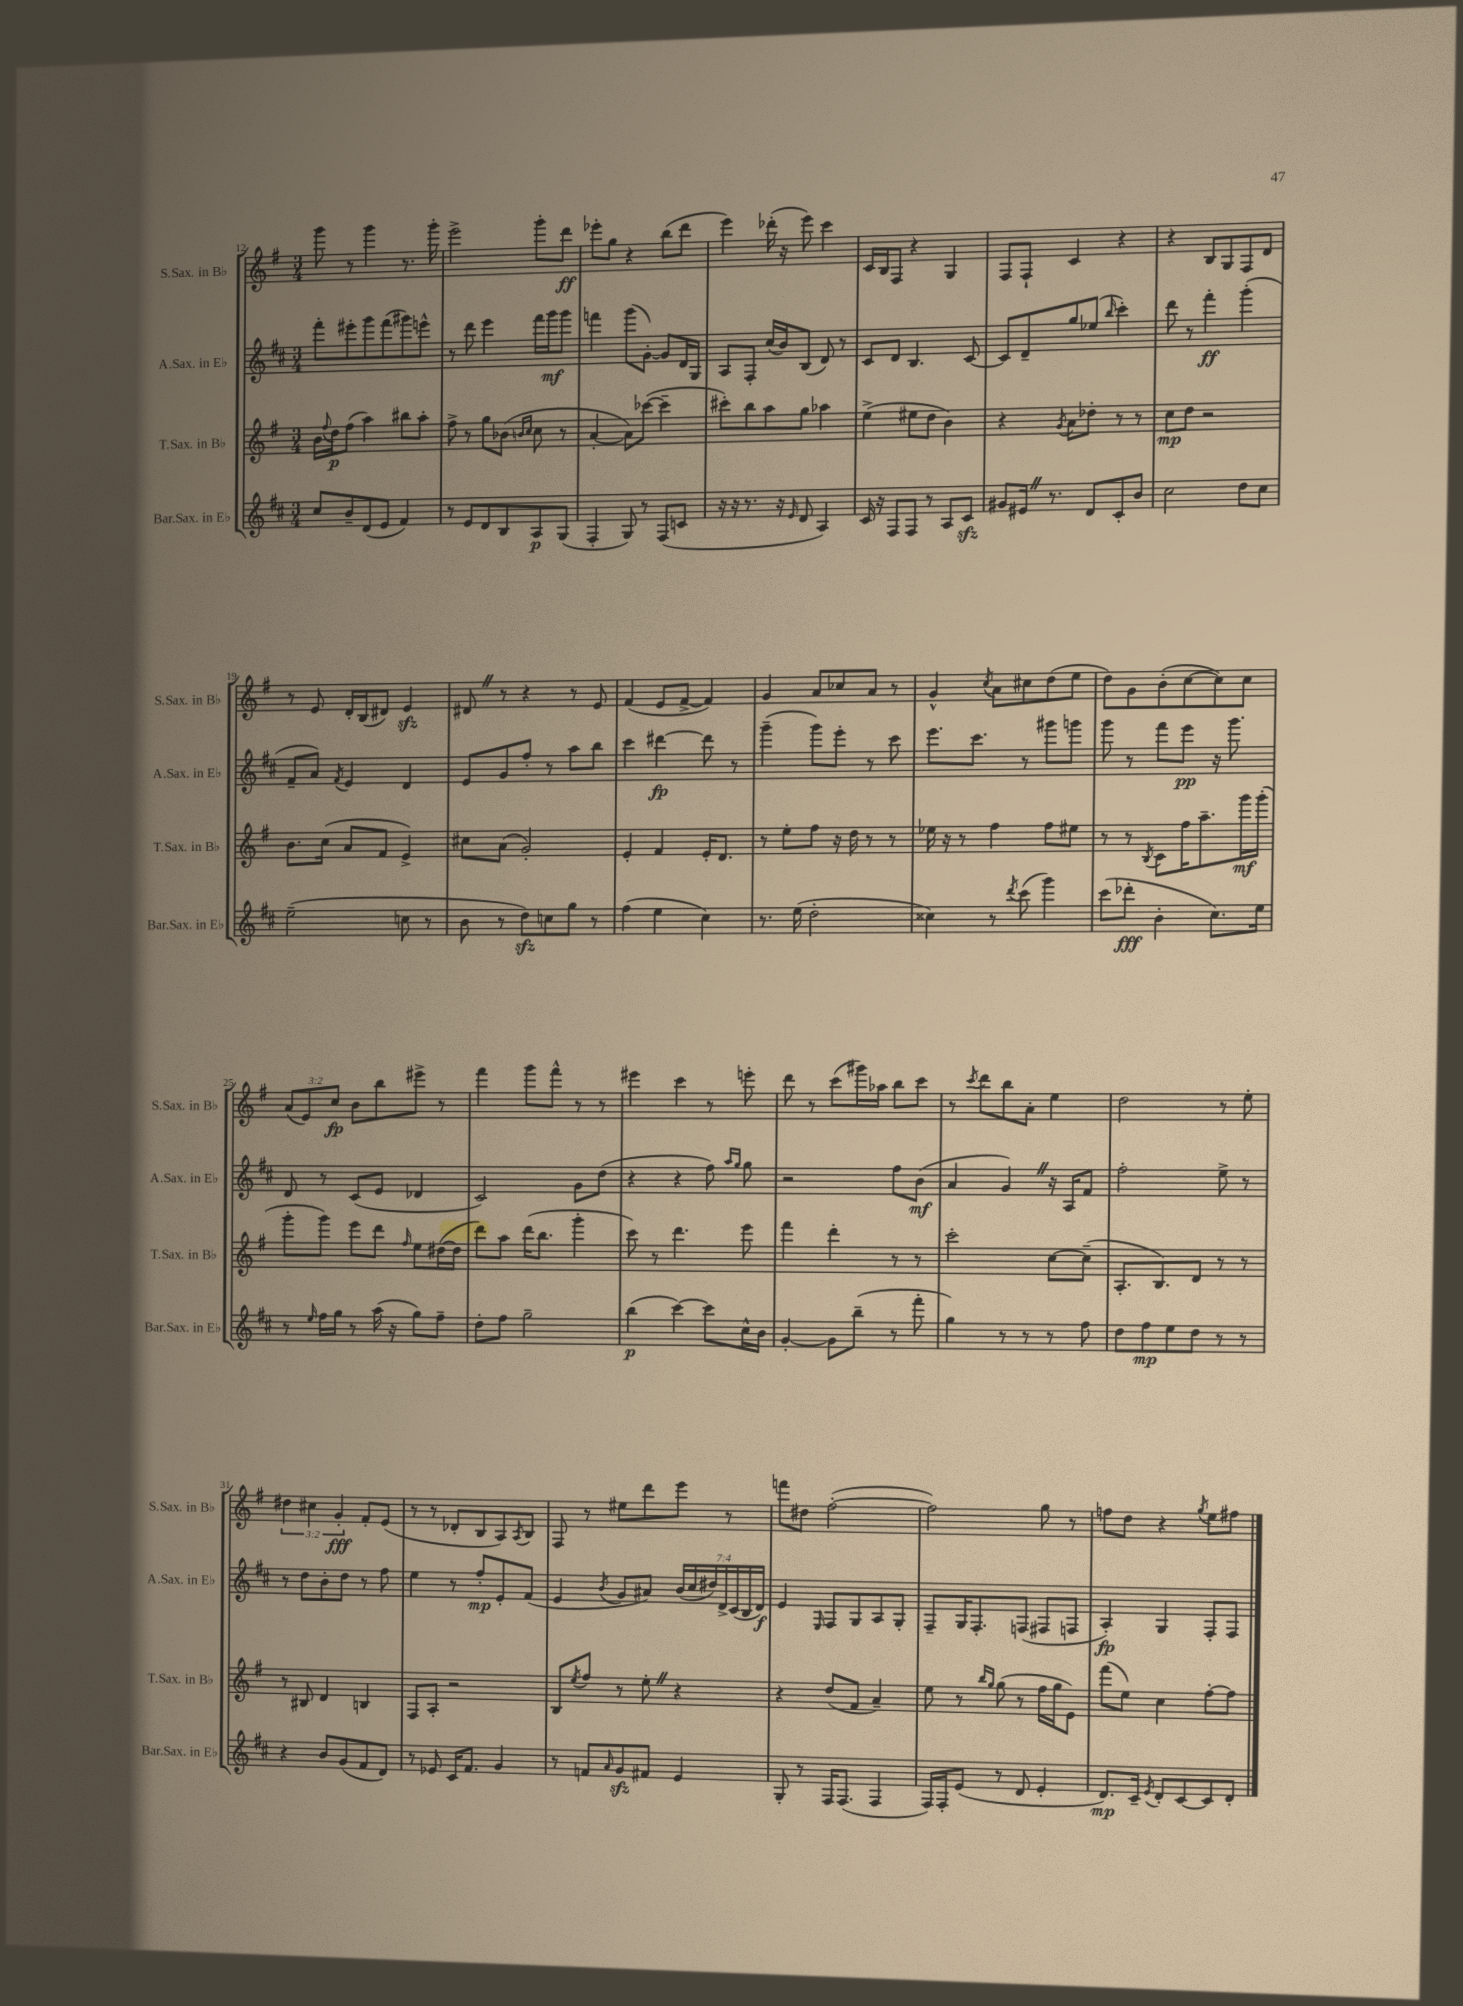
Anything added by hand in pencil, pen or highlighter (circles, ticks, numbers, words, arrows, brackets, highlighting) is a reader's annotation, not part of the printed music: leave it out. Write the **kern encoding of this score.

**kern	**kern	**kern	**kern
*staff4	*staff3	*staff2	*staff1
*clefG2	*clefG2	*clefG2	*clefG2
*k[f#c#]	*k[f#]	*k[f#c#]	*k[f#]
*M3/4	*M3/4	*M3/4	*M3/4
8cc#	16b	8fff#'	8ggg
.	8qqff#	.	.
.	16dd	.	.
8b~	(8ff#	8eee#'	8r
(8d	4aa)	8ggg	4ggg
8e	.	(8fff#	.
4f#)	8bb#	8ggg#)	8.r
.	8aa'	8eee^^	.
.	.	.	16ggg'
=	=	=	=
8r	8ff#^	8r	2eee^
8e	8r	8ddd	.
8d	8gg	4eee	.
8B	(8b-	.	.
.	16qqb	.	.
.	16qqcc	.	.
8A	8cc	16fff#	8ggg'
.	.	16ggg	.
(8G	8r	8ggg	8ddd
=	=	=	=
4F#'	[4a'	4fff	8eee-'
.	.	.	8gg
8G)	8a])	(8ggg	4r
8r	([8ccc-	[8g')	.
(8F#	4ccc-~]	8g]	(8bb
8c	.	16d	8ddd
.	.	16G	.
=	=	=	=
16r	8ccc#')	8A	4eee)
16r	.	.	.
8.r	8bb	8F#'	.
.	8aa	(16cc#	(16ddd-'
16r	.	16b)	16r
16qqe	.	.	.
8d	8gg	(8B	8eee)
4A)	4aa-	8d)	4ccc
.	.	8r	.
=	=	=	=
16c#	(4ee^	8c#	16c
16r	.	.	16B
8F#	.	8d	8F#
8F#	8ee#	4.B	4r
8r	8dd	.	.
8A	4b)	.	4G
8c#	.	[8c#	.
=	=	=	=
8g#	4r	8c#]	8F#
16e#	.	8d~	8F#`
8.r	.	.	.
.	8qg	.	.
.	8a	8gg	4c
8d	8dd-'	(8ee-	.
.	.	16qqbb	.
8c#'	8r	4ccc#')	4r
8b	8r	.	.
=	=	=	=
2cc#	8cc	8ddd	4r
.	8dd	8r	.
.	2r	4fff#'	8B
.	.	.	8G
8dd	.	(4ggg'	8F#
8cc#	.	.	8d
=	=	=	=
(2ee~	8.b	8f#~	8r
.	.	8a)	8e
.	(16cc	.	.
.	.	8qf#	.
.	8a	4e	16d'
.	.	.	(16B
.	8f#	.	8d#)
8cc	4e^)	4d	4e
8r	.	.	.
=	=	=	=
8b	8cc#	8e	8d#
8r	(8a	8g	8r
8dd)	2g')	8ff#'	4r
8cc	.	8r	.
8gg	.	8aa	8r
8r	.	8bb	8e
=	=	=	=
(4ff#	4e'	4ccc#	(4f#
4ee	4f#	[4ddd#	8e
.	.	.	[8f#^
4cc#)	16e'	8ddd#]	4f#])
.	8.d	.	.
.	.	8r	.
=	=	=	=
8.r	8r	(4ggg~	4g
.	8ee'	.	.
(16ee	.	.	.
2dd'	8ff#	8ggg)	8a
.	16r	8eee'	8cc-
.	16dd	.	.
.	8r	8r	8a
.	8r	8ccc#	8r
=	=	=	=
4cc##)	16ee-	8.eee	4g^^
.	16r	.	.
.	8r	.	.
.	.	8.ccc#	.
.	.	.	8qcc
8r	4ff#	.	8a
8qddd	.	.	.
(8ccc#	.	8r	8cc#
4ggg)	8ff#	8ggg#	(8dd
.	8ee#	8ggg	8ee
=	=	=	=
(8ccc#	8r	8ggg	8dd)
8ddd-'	8r	8r	8g
.	8qB	.	.
4b'	8c	8fff#	(8b'
.	16ff#	8eee	[8cc
.	8.aa~	.	.
8.cc#)	.	16r	8cc])
.	.	8.ggg	.
.	16ggg	.	8cc
16ee	(16ggg'	.	.
=	=	=	=
8r	8ggg'	8d	(12a
.	.	.	12e)
16qqee	.	.	.
16ff#	8ggg)	8r	.
.	.	.	12cc
16gg	.	.	.
8r	8eee	(8c#	8b
(16aa	8ddd	8e	8bb
16r	.	.	.
.	16qqff#	.	.
8gg)	8ee	4d-	8eee#^
8ff#~	([16dd#	.	8r
.	16dd#]	.	.
=	=	=	=
8dd'	8ddd)	2c#)	4fff#
8ff#	8aa	.	.
2gg~	(16ddd	.	8ggg
.	8.bb	.	.
.	.	.	8fff#^^
.	4ggg'	8g	8r
.	.	(8dd	8r
=	=	=	=
(4bb	8ccc)	4r	4eee#
.	8r	.	.
[4ccc#)	4.ddd	4r	4ccc
8ccc#]	.	8ff#)	8r
.	.	16qqaa	.
.	.	16qqgg	.
16cc#^^	8eee	8gg	8eee'
16b	.	.	.
=	=	=	=
[4g'	4fff#	2r	8ddd
.	.	.	8r
8g]	4ddd'	.	(8ccc
(8bb~	.	.	16ggg#)
.	.	.	16aa-
8r	8r	8ff#	8bb
8fff#'	8r	(8b	8ccc
=	=	=	=
4gg)	2ccc'	4a	8r
.	.	.	8qccc
.	.	.	8ddd
8r	.	4g)	8bb
8r	.	.	8a'
8r	[8cc	16r	4ee
.	.	16A	.
8ff#	(8cc~]	8f#	.
=	=	=	=
8dd	8.A'	2ff#'	2dd
8ff#	.	.	.
.	8.B)	.	.
8ee	.	.	.
8dd	8d	.	.
8r	8r	8ee^	8r
8r	8r	8r	8ee'
=	=	=	=
4r	8r	8r	6dd#
.	8B#	8dd	.
.	.	.	6cc#
8b	4d	8b'	.
.	.	.	6g'
(8g	.	8dd	.
8f#	4B	8r	8f#'
8d)	.	8ff#	(8e
=	=	=	=
8r	8F#	4ee	8r
8e-	8A'	.	8r
16c#	2r	8r	8d-'
8.f#	.	.	.
.	.	8ff#'	8B
4g	.	8e'	8A)
.	.	.	8qA
.	.	(8f#	8B
=	=	=	=
8r	8B	4e	8F#
.	8qee	.	.
8f	8ff#	.	8r
16qqa	.	8qb	.
8g	8r	8g	8ee#
8f#	8ee'	8a#)	8ddd
4e	4r	(28b	8eee
.	.	28cc#	.
.	.	28dd#)	.
.	.	28d^	.
.	.	.	8r
.	.	(28c#	.
.	.	28B	.
.	.	28d)	.
=	=	=	=
8G'	4r	4e	8fff
8r	.	.	8dd#
.	.	16qqE	.
16F#	(8dd	8F#	([2ff#'
(8.F#	.	.	.
.	8f#	8G	.
4F#	4a~)	8A	.
.	.	8G'	.
=	=	=	=
16F#)	8ee	8F#~	2ff#])
16F#'	.	.	.
(8e	8r	16G	.
.	.	8.F#'	.
.	16qqbb	.	.
.	16qqgg	.	.
8r	(8gg	.	.
8d	8r	(8F	.
4e'	16ff#	8F#	8gg
.	16gg	.	.
.	8e)	8F	8r
=	=	=	=
8.d)	(8fff#	4A')	8ff
.	8ee)	.	8dd
16c#~	.	.	.
8qe	.	.	.
8d'	4cc	4G	4r
[8c#	.	.	.
.	.	.	8qgg
8c#]	[8ff#'	8F#'	8ee
8d'	8ff#]	8F#	8ff#
==	==	==	==
*-	*-	*-	*-
